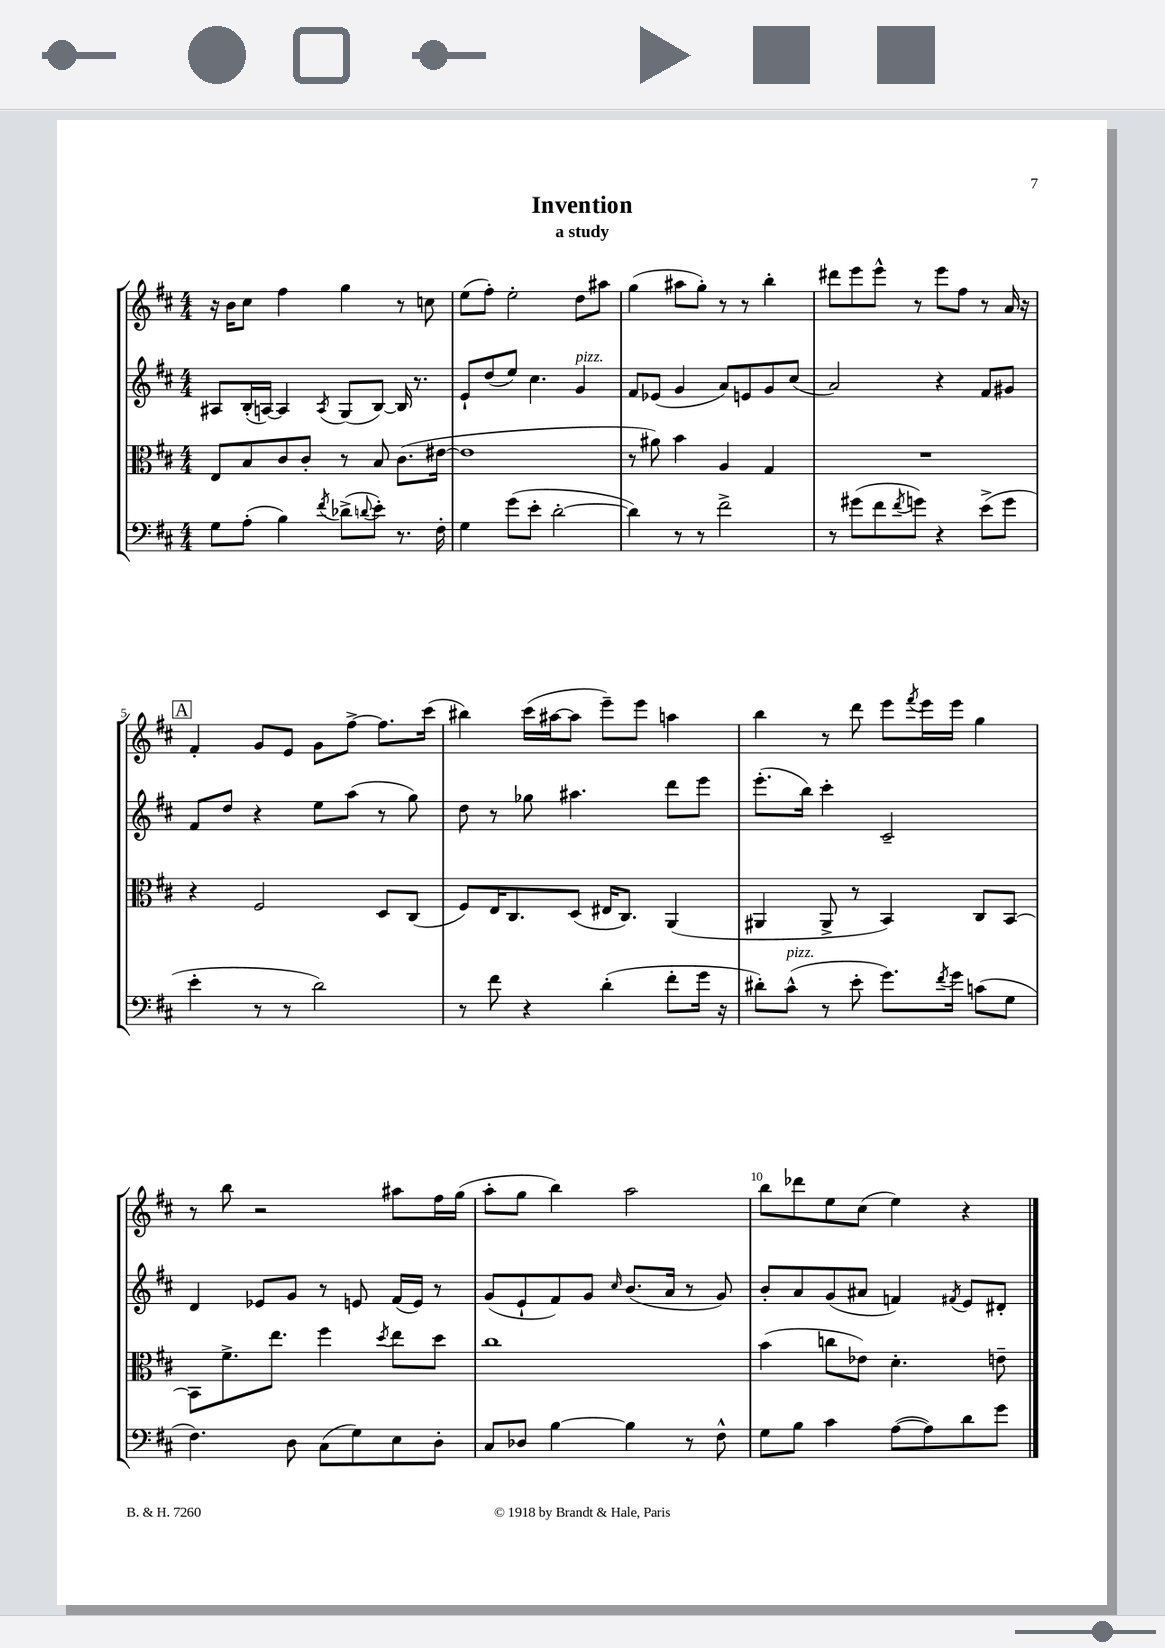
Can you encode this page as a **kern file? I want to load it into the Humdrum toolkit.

**kern	**kern	**kern	**kern
*staff4	*staff3	*staff2	*staff1
*clefF4	*clefC3	*clefG2	*clefG2
*k[f#c#]	*k[f#c#]	*k[f#c#]	*k[f#c#]
*M4/4	*M4/4	*M4/4	*M4/4
8G	8E	8A#	16r
.	.	.	16b
(8A'	8B	(16B'	8cc#
.	.	[16A)	.
4B)	8c#	4A]	4ff#
.	8c#'	.	.
8qf#	.	8qA	.
(8d-^	8r	(8G	4gg
8qqd	.	.	.
8e')	8B	[8B)	.
8.r	(8.c#	16B]	8r
.	.	8.r	.
.	.	.	8cc
16F#'	[16e#	.	.
=	=	=	=
4G	1e#]	8e`	(8ee
.	.	(8dd	8ff#')
(8g	.	8ee)	2ee'
8e'	.	4.cc#	.
[2d'	.	.	.
.	.	4g	8dd
.	.	.	8aa#
=	=	=	=
4d])	8r	8f#	(4gg
.	8a#)	(8e-	.
8r	4b	4g	8aa#
8r	.	.	8gg')
2f#^	4A	8a)	8r
.	.	8e	8r
.	4G	8g	4bb'
.	.	(8cc#	.
=	=	=	=
8r	1r	2a)	8ddd#
(8g#	.	.	8eee
8f#	.	.	8eee^^
8qf#	.	.	.
8g)	.	.	8r
4r	.	4r	8eee
.	.	.	8ff#
(8e^	.	8f#	8r
8g	.	8g#	16a
.	.	.	16r
=	=	=	=
4e'	4r	8f#	4f#'
.	.	8dd	.
8r	2F#	4r	8g
8r	.	.	8e
2d)	.	8ee	8g
.	.	(8aa	[8ff#^
.	8D	8r	8.ff#]
.	(8C#	8gg)	.
.	.	.	(16ccc#
=	=	=	=
8r	8F#)	8dd	4bb#)
8f#	16E	8r	.
.	8.C#	.	.
4r	.	8gg-	(16ccc#
.	.	.	[16aa#
.	(8D	4.aa#	8aa#]
(4d'	16E#	.	8eee~)
.	8.C#)	.	.
.	.	.	8eee
8f#'	(4AA	8ddd	4aa
16g	.	8eee	.
16r	.	.	.
=	=	=	=
8d#')	4AA#	(8.eee'	4bb
(8c#^^	.	.	.
.	.	16bb)	.
8r	8AA#^	4ccc#'	8r
8e'	8r	.	8ddd
8.g)	4BB)	2c#~	8eee
.	.	.	8qfff#
.	.	.	16eee
8qf#	.	.	.
16g	.	.	16eee
(8c	8C#	.	4gg
8G	[8BB	.	.
=	=	=	=
4.F#)	8BB]	4d	8r
.	8.f#^	.	8bb
.	.	8e-	2r
.	8.ee	.	.
8D	.	8g	.
(8C#	4ff#	8r	.
8G)	.	8e	.
.	8qdd	.	.
8E	8ee	(16f#	8aa#
.	.	16e)	.
8D'	8dd	8r	16ff#
.	.	.	(16gg
=	=	=	=
8C#	1cc#	(8g	8aa'
8D-	.	8e`	8gg
[4B	.	8f#)	4bb)
.	.	8g	.
.	.	16qqcc#	.
4B]	.	(8.b	2aa
.	.	16a	.
8r	.	8r	.
8F#^^	.	8g)	.
=	=	=	=
8G	(4b	8b'	8bb
8B	.	8a	8ddd-
4c#	8cc	(8g	8ee
.	8e-)	8a#	(8cc#
([8A	4.d'	4f)	4ee)
8A])	.	.	.
.	.	8qf#	.
8d	.	8e	4r
8g	8e~	8d#'	.
==	==	==	==
*-	*-	*-	*-
